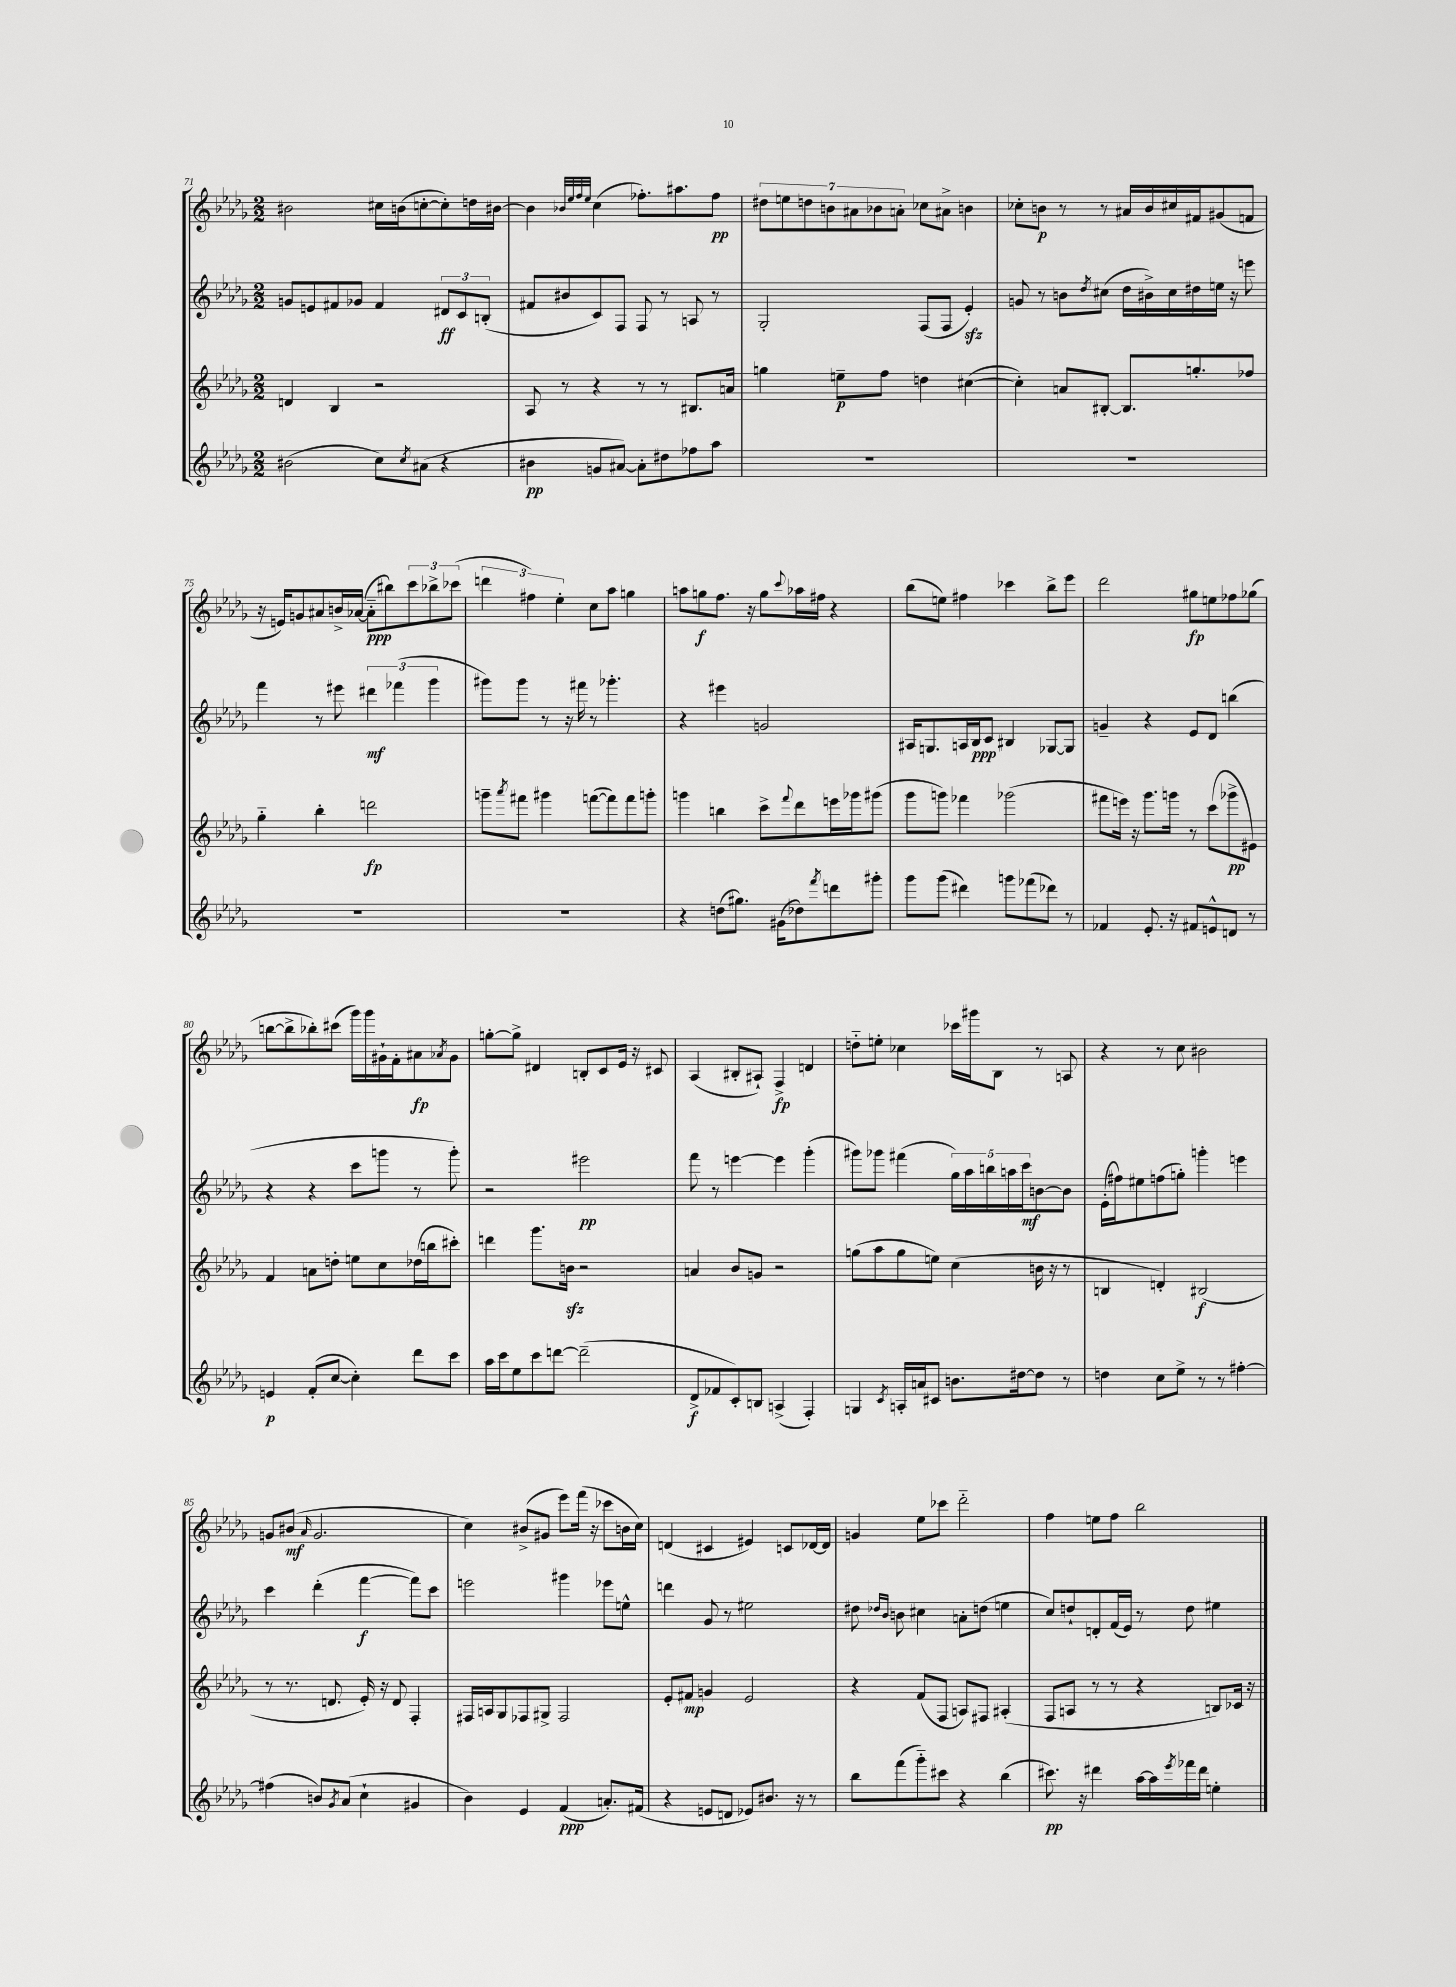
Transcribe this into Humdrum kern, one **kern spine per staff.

**kern	**kern	**kern	**kern
*staff4	*staff3	*staff2	*staff1
*clefG2	*clefG2	*clefG2	*clefG2
*k[b-e-a-d-g-]	*k[b-e-a-d-g-]	*k[b-e-a-d-g-]	*k[b-e-a-d-g-]
*M2/2	*M2/2	*M2/2	*M2/2
(2b#\	4d/	8g/L	2b#\
.	.	8e/	.
.	4B-/	8f#/	.
.	.	8g-/J	.
8cc\L)	2r	4f#/	16cc#\LL
.	.	.	(16b\J
8qcc/	.	.	.
(8a#\J	.	.	[8cc'\
4r	.	12d#/L	8cc'\])
.	.	12c/	.
.	.	.	16dd\L
.	.	(12B'/J	.
.	.	.	[16b#\JJ
=	=	=	=
4b#\	8A-/	8f#/L	4b#\]
.	8r	8b#/	.
.	.	.	32qqb-/LLL
.	.	.	32qqee-/
.	.	.	32qqff/
.	.	.	32qqee-/JJJ
8g/L	4r	8c/)	(4cc\
[8a#/J)	.	8F/J	.
8a#'\]L	8r	8F/	8.ff-'\L)
8dd#\	8r	8r	.
.	.	.	8.aa#\
8ff-\	8.B#/L	8A/	.
8aa-\J	.	8r	8ff-\J
.	16a/Jk	.	.
=	=	=	=
1r	4gg\	2G-'/	14dd#\L
.	.	.	14ee\
.	.	.	14dd\
.	.	.	14b\
.	8ee~\L	.	.
.	.	.	14a#\
.	.	.	14b-\
.	8ff\J	.	.
.	.	.	14a'\J
.	4dd\	(8F/L	8cc-\L
.	.	8F/J	8a#^\J
.	([4cc#\	4e-'/)	4b\
=	=	=	=
1r	4cc#'\])	8g/	8cc-'\L
.	.	8r	8b\J
.	8a/L	8b\L	8r
.	.	8qdd-/	.
.	[8B#'/J	(8cc#\J	8r
.	8.B#/]L	16dd-\LL	16a#/LL
.	.	16b#^\)	16b/
.	.	16cc#\	16cc#/
.	8.gg'/	16dd#\	16f#/J
.	.	16ee\JJ	(8g#/
.	.	16r	.
.	8ff-/J	8eee\	8f/J
=	=	=	=
1r	4gg-'~\	4fff\	16r
.	.	.	16e/LK)
.	.	.	8g/
.	4bb-'\	8r	8a#/
.	.	8eee#\	16b^/L
.	.	.	([16a-/JJ
.	2ddd\	6ddd#\	8a-'~\]L
.	.	.	8bb#\)
.	.	(6fff-\	.
.	.	.	12ccc\
.	.	6ggg-\	12bb-^\
.	.	.	(12ccc-\J
=	=	=	=
1r	8ggg~\L	8ggg#\L)	6ddd\
.	8qaaa-/	.	.
.	8fff#\J	8ggg#\J	.
.	.	.	6ff#\)
.	4ggg#\	8r	.
.	.	.	6ee-'\
.	.	16r	.
.	.	16fff#\	.
.	([8fff\L	8r	8cc\L
.	8fff\])	4.ggg-'\	8aa-\J
.	8fff\	.	4gg\
.	8ggg'\J	.	.
=	=	=	=
4r	4ggg\	4r	8aa\L
.	.	.	8gg\
(8dd\L	4bb\	4eee#\	8.ff\J
8.gg#\J)	.	.	.
.	.	.	16r
.	8ccc^\L	2g/	8gg\L
(16g#\LK	.	.	.
.	8qqfff/	.	8qqccc/
8dd-\)	8ddd-\	.	16aa-\L
.	.	.	16ff#\JJ
8qfff/	.	.	.
8ddd\	16eee\L	.	4r
.	16ggg-\J	.	.
8ggg#'\J	(8ggg#\J	.	.
=	=	=	=
8ggg-\L	8ggg-\L	16A#/LK	(8bb-\L
.	.	8.G/	.
(8ggg-\J	8ggg\J)	.	8ee\J)
4ddd#\)	4fff-\	16A/L	4ff#\
.	.	16B-/J	.
.	.	8c/J	.
8ggg\L	(2ggg-\	4B#/	4ccc-\
(8fff-\	.	.	.
8ddd-\J)	.	[8G-/L	8bb-^\L
8r	.	8G-/]J	8eee-\J
=	=	=	=
4f-/	8fff#\L	4g~/	2ddd-\
.	16eee\Jk)	.	.
.	16r	.	.
8.e-'/	8.ggg-\L	4r	.
16r	16ggg\Jk	.	.
8f#/L	8r	8e-/L	8gg#\L
8e^^/	(8ccc\L	8d-/J	8ee\
8d/J	8ggg-^\	(4bb\	8ff-\
8r	8e#\J)	.	(8gg-\J
=	=	=	=
4e/	4f/	4r	[8bb\L
.	.	.	8bb^\]
(8f'/L	8a\L	4r	8bb-'\)
[8cc/J	8dd'\J	.	(8ccc#\J
4cc'\])	8ee\L	8ccc\L	16ggg-\LL)
.	.	.	16ggg-\
.	8cc\	8ggg\J	16g#`\
.	.	.	16f'\J
8ddd-\L	(16dd-\L	8r	8a#\
.	16bb\J	.	.
.	.	.	8qa-/
8ccc\J	8ccc#'\J)	8ggg'\)	8g#\J
=	=	=	=
16aa-\LL	4ddd\	2r	[8gg'\L
16ccc\J	.	.	.
8ee-\	.	.	8gg^\]J
8ccc\	8.ggg-\L	.	4d#/
[8ddd\J	.	.	.
.	16b\Jk	.	.
(2ddd~\]	2r	2eee#\	8B'/L
.	.	.	8c/
.	.	.	16e-/Jk
.	.	.	16r
.	.	.	8c#/
=	=	=	=
8d-^/L	4a/	8fff\	(4A-/
8f-/	.	8r	.
8c'/)	8b-/L	[4eee\	8B#'/L
8B/J	8g/J	.	8A#`/J)
(4A^/	2r	4eee\]	4F^/
4F'/)	.	(4ggg-'\	4d/
=	=	=	=
4G/	(8gg\L	8ggg#\L)	8dd'~\L
.	8aa-\	8ggg-\J	8ee'\J
8qc/	.	.	.
16A'/LL	8gg\	(4fff#\	4cc-\
16a/J	.	.	.
8c#/J	8ee\J)	.	.
8.b\L	(4cc\	20gg-\LL)	16ccc-\LL
.	.	20aa-\	.
.	.	.	16ggg#\J
.	.	20bb\	.
.	.	.	8B-\J
.	.	20aa\	.
[16dd#\k	.	.	.
.	.	20ccc\J	.
8dd#\]J	16b\	[8b\	8r
.	16r	.	.
8r	8r	8b\]J	8A/
=	=	=	=
4dd\	4B/	(16e-'\LL	4r
.	.	16ff#\J)	.
.	.	8ee#\	.
8cc\L	4d'/)	(8ff\	8r
8ee-^\J	.	8gg'\J)	8cc\
8r	(2B#/	4ggg'\	2b#\
8r	.	.	.
[4ff#'\	.	4eee\	.
=	=	=	=
(4ff#\]	8r	4ccc\	8g/L
.	8.r	.	(8b#/J
.	.	.	16qqa-/
8b/L)	.	(4ddd-'\	2.g/
.	8.d/	.	.
8qg-/	.	.	.
(8a-/J	.	.	.
4cc`\	16e-'/)	[4fff\	.
.	16r	.	.
.	8d/	.	.
4g#/	4F'/	8fff\]L)	.
.	.	8ccc\J	.
=	=	=	=
4b-\)	16F#/LL	2eee\	4cc\)
.	16A/J	.	.
.	8G-/	.	.
4e-/	8F-/	.	(8b#^/L
.	8G#^/J	.	8g#/J
(4f/	2F-/	4ggg#\	8eee-\L)
.	.	.	(16fff\Jk
.	.	.	16r
8.a'/L)	.	8eee-\L	8ccc-\L
.	.	8ee^^\J	16b\L
(16f#/Jk	.	.	16cc\JJ)
=	=	=	=
4r	8e-'/L	4ddd\	(4d/
.	8f#/J	.	.
8e/L	4g/	8g-/	4c#/
8d/J	.	8r	.
8e-/L)	2e-/	2ee#\	4e#/)
8.b#/J	.	.	.
.	.	.	8c/L
16r	.	.	.
8r	.	.	[16d-/L
.	.	.	16d-/]JJ
=	=	=	=
8bb-\L	4r	8dd#\	4g/
.	.	16qqdd-/LL	.
.	.	16qqb-/JJ	.
(8fff\	.	8b\	.
8ggg-'~\)	(8f/L	4cc#\	8ee-\L
8ccc#\J	8F/J	.	8ccc-\J
4r	8A/L)	8a'\L	2ddd-'~\
.	8F#/J	(8dd\J	.
(4bb-\	(4A#'/	4ee\	.
=	=	=	=
8.ccc#\)	8F/L	8cc/L)	4ff\
.	8A/J	8dd`/	.
16r	.	.	.
4ddd#\	8r	8d'/	8ee\L
.	8r	(16f/L	8ff\J
.	.	16e-/JJ)	.
[16aa-\LL	4r	8r	2bb-\
16aa-\]	.	.	.
8qeee-/	.	.	.
16fff-\	.	8dd\	.
16ddd#\JJ	.	.	.
4ee'\	8B/L)	4ee#\	.
.	16c-/Jk	.	.
.	16r	.	.
==	==	==	==
*-	*-	*-	*-
